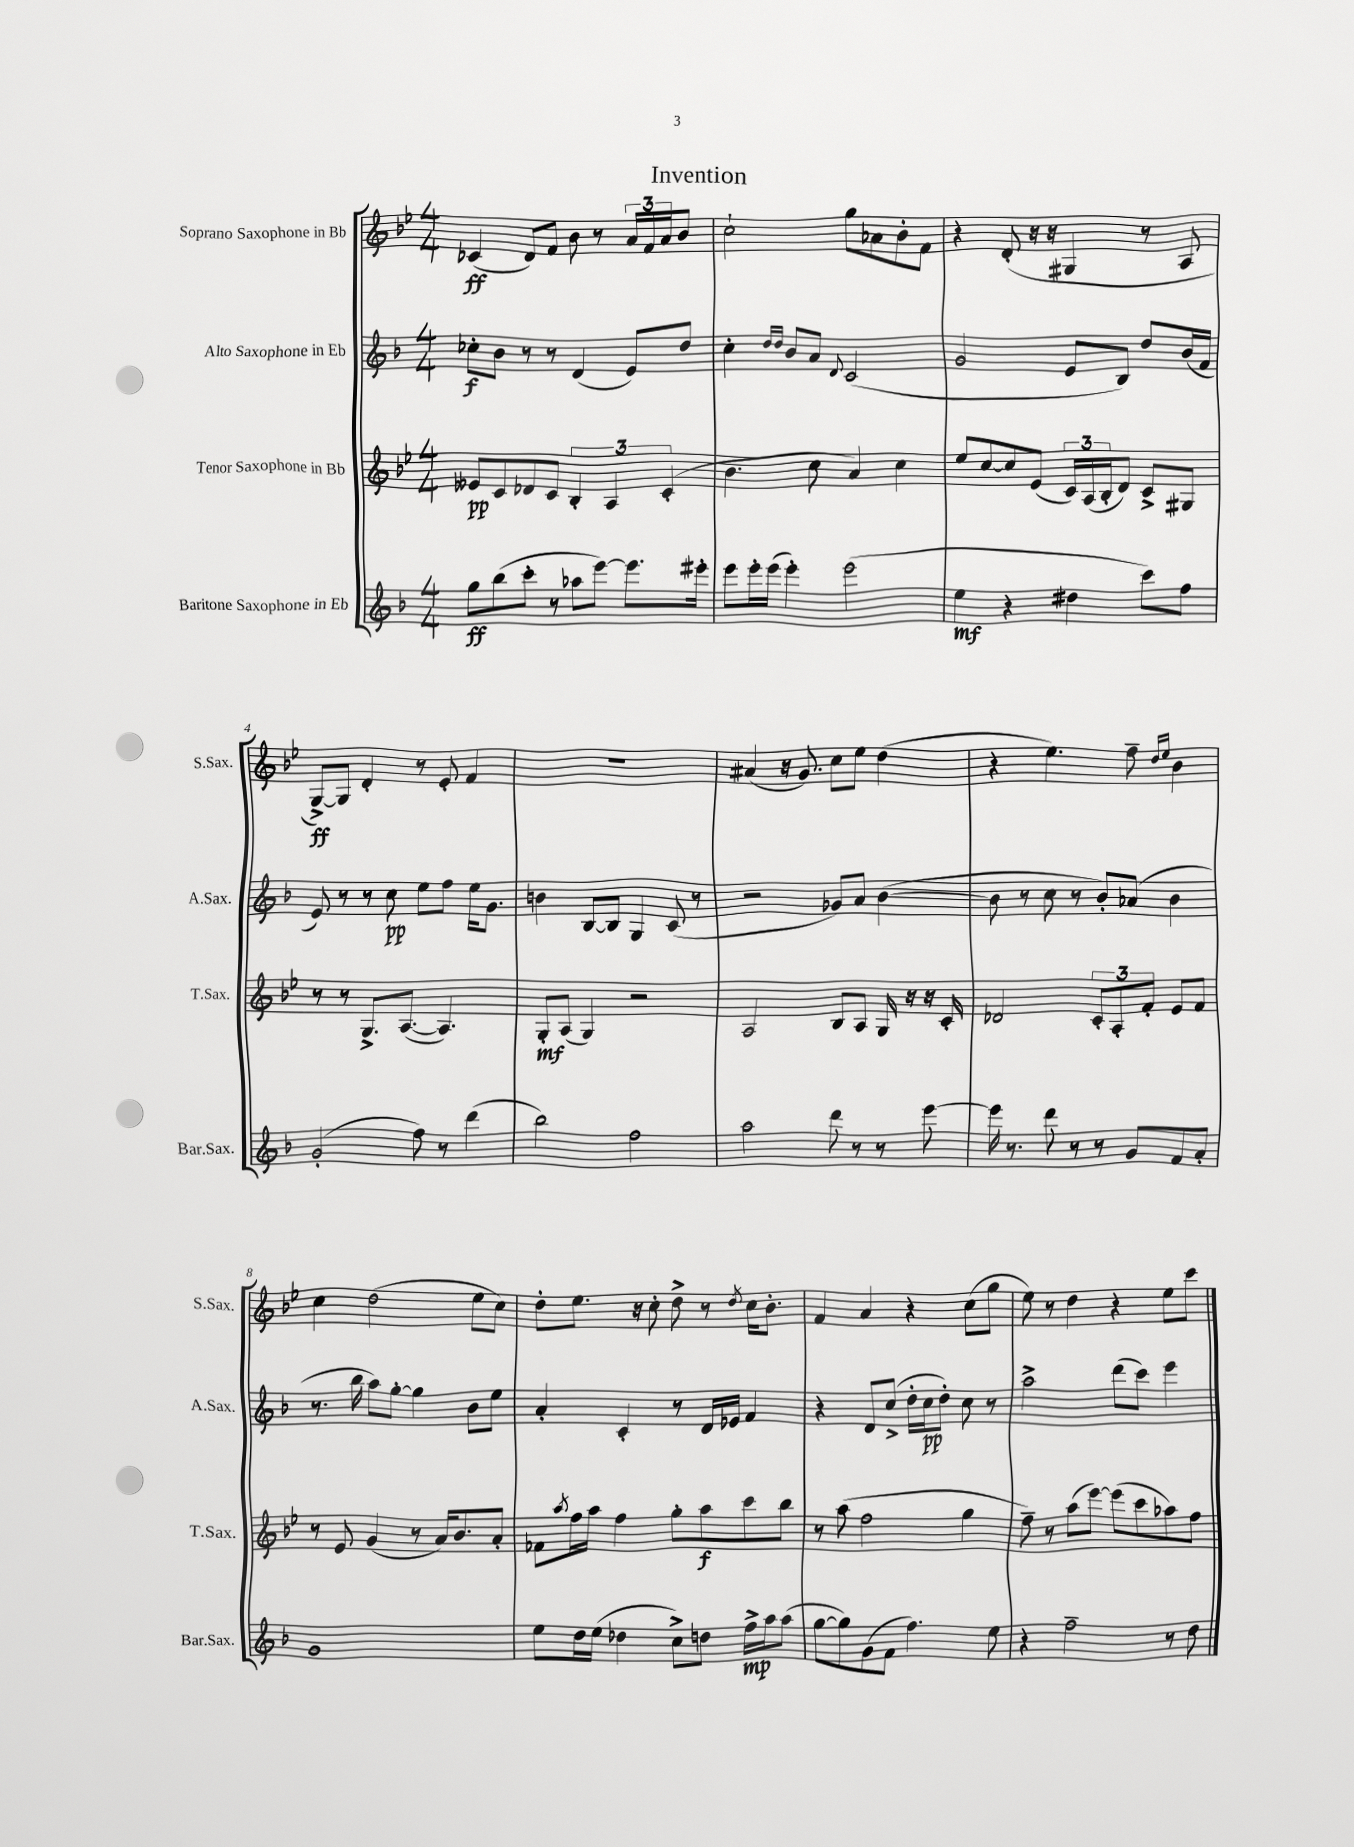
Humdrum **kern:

**kern	**kern	**kern	**kern
*staff4	*staff3	*staff2	*staff1
*clefG2	*clefG2	*clefG2	*clefG2
*k[b-]	*k[b-e-]	*k[b-]	*k[b-e-]
*M4/4	*M4/4	*M4/4	*M4/4
8gg\L	8e--/L	8cc-'\L	(4c-/
(8bb-\	8c/	8b-\J	.
8ccc'\J	8d-/	8r	8d/L)
8r	8c/J	8r	8f/J
8aa-\L	6B-'/	(4d/	8b-\
[8eee\J)	.	.	8r
.	6A/	.	.
8.eee\]L	.	8e/L)	24a/LL
.	.	.	24f/
.	(6c'/	.	24a/J
.	.	8dd/J	8b-/J
16eee#'\Jk	.	.	.
=	=	=	=
8eee\L	4.b-\	4cc'\	2cc`\
16eee'\L	.	.	.
(16eee\JJ	.	.	.
.	.	16qqdd/LL	.
.	.	16qqdd/JJ	.
4eee'\)	.	8b-/L	.
.	8cc\	8a/J	.
.	.	8qqd/	.
(2eee\	4a/)	(2c/	8gg\L
.	.	.	8a-\
.	4cc\	.	8b-'\
.	.	.	8f\J
=	=	=	=
4ee\	8ee-/L	2g/	4r
.	[8cc/	.	.
4r	8cc/]	.	(8d'/
.	(8e-/J	.	16r
.	.	.	16r
4dd#\	24c/LL)	8e/L	4G#/
.	(24A/	.	.
.	24B-'/J	.	.
.	8d/J)	8B-/J)	.
8ccc\L)	8c^/L	8dd/L	8r
8ff\J	8G#/J	(16b-/L	8A/
.	.	16f/JJ	.
=	=	=	=
(2g'/	8r	8e/)	[8G^/L)
.	8r	8r	8G/]J
.	8.G^/L	8r	4d'/
.	.	8cc\	.
.	([8.A/J	.	.
8ff\)	.	8ee\L	8r
8r	4.A/])	8ff\J	8e-'/
(4ddd\	.	16ee\LK	4f/
.	.	8.g\J	.
=	=	=	=
2bb-\)	8G'/L	4b\	1r
.	(8A/J	.	.
.	4G/)	[8B-/L	.
.	.	8B-/]J	.
2ff\	2r	4G/	.
.	.	(8c/	.
.	.	8r	.
=	=	=	=
2aa\	2A/	2r	(4a#/
.	.	.	16r
.	.	.	8.g/)
8ddd\	8B-/L	8g-/L)	8cc\L
8r	8A/J	8a/J	8ee-\J
8r	16G/	([4b-\	(4dd\
.	16r	.	.
[8eee\	16r	.	.
.	16c'/	.	.
=	=	=	=
16eee\]	2d-/	8b-\]	4r
8.r	.	.	.
.	.	8r	.
8ddd\	.	8cc\	4.ee-\)
8r	.	8r	.
8r	12c'/L	8b-'/L)	.
.	12A'/	.	.
8g/L	.	(8a-/J	8ff~\
.	12f'/J	.	.
.	.	.	16qqdd/LL
.	.	.	16qqee-/JJ
8f/	8e-/L	4b-\	4b-\
8a'/J	8f/J	.	.
=	=	=	=
1g	8r	8.r	4cc\
.	8e-/	.	.
.	.	16bb-\	.
.	(4g/	8aa\L)	(2dd\
.	.	[8gg'\J	.
.	8r	4gg\]	.
.	16a/LK)	.	.
.	8.b-/	.	.
.	.	8b-\L	8ee-\L
.	8a'/J	8ee\J	8cc\J)
=	=	=	=
8ee\L	8f-\L	4a'/	8dd'\L
.	8qaa/	.	.
16dd\L	16ff\L	.	8.ee-\J
(16ee\JJ	16aa\JJ	.	.
4dd-\	4ff\	4c'/	.
.	.	.	16r
.	.	.	8cc'\
8cc^\L)	8gg'\L	8r	8dd^\
8dd\J	8aa\	16d/LL	8r
.	.	16e-/JJ	.
.	.	.	8qdd/
16ff^\LL	8ccc\	4f/	16cc\LK
16aa\J	.	.	8.b-'\J
(8aa\J	8bb-\J	.	.
=	=	=	=
[8gg\L	8r	4r	4f/
8gg\])	(8aa\	.	.
(8g\	2ff\	8d/L	4a/
8f\J	.	(8cc^/J	.
4.ff\)	.	16dd'\LL	4r
.	.	16cc\J	.
.	.	8dd'\J)	.
.	4gg\	8cc\	(8cc\L
8ee\	.	8r	8gg\J
=	=	=	=
4r	8ff~\)	2aa^\	8ee-\)
.	8r	.	8r
2ff~\	(8aa\L	.	4dd\
.	[8eee-\J)	.	.
.	(8eee-\]L	(8ddd\L	4r
.	8ccc\	8ccc\J)	.
8r	8aa-\)	4eee\	8ee-\L
8dd\	8ff\J	.	8ccc\J
==	==	==	==
*-	*-	*-	*-
